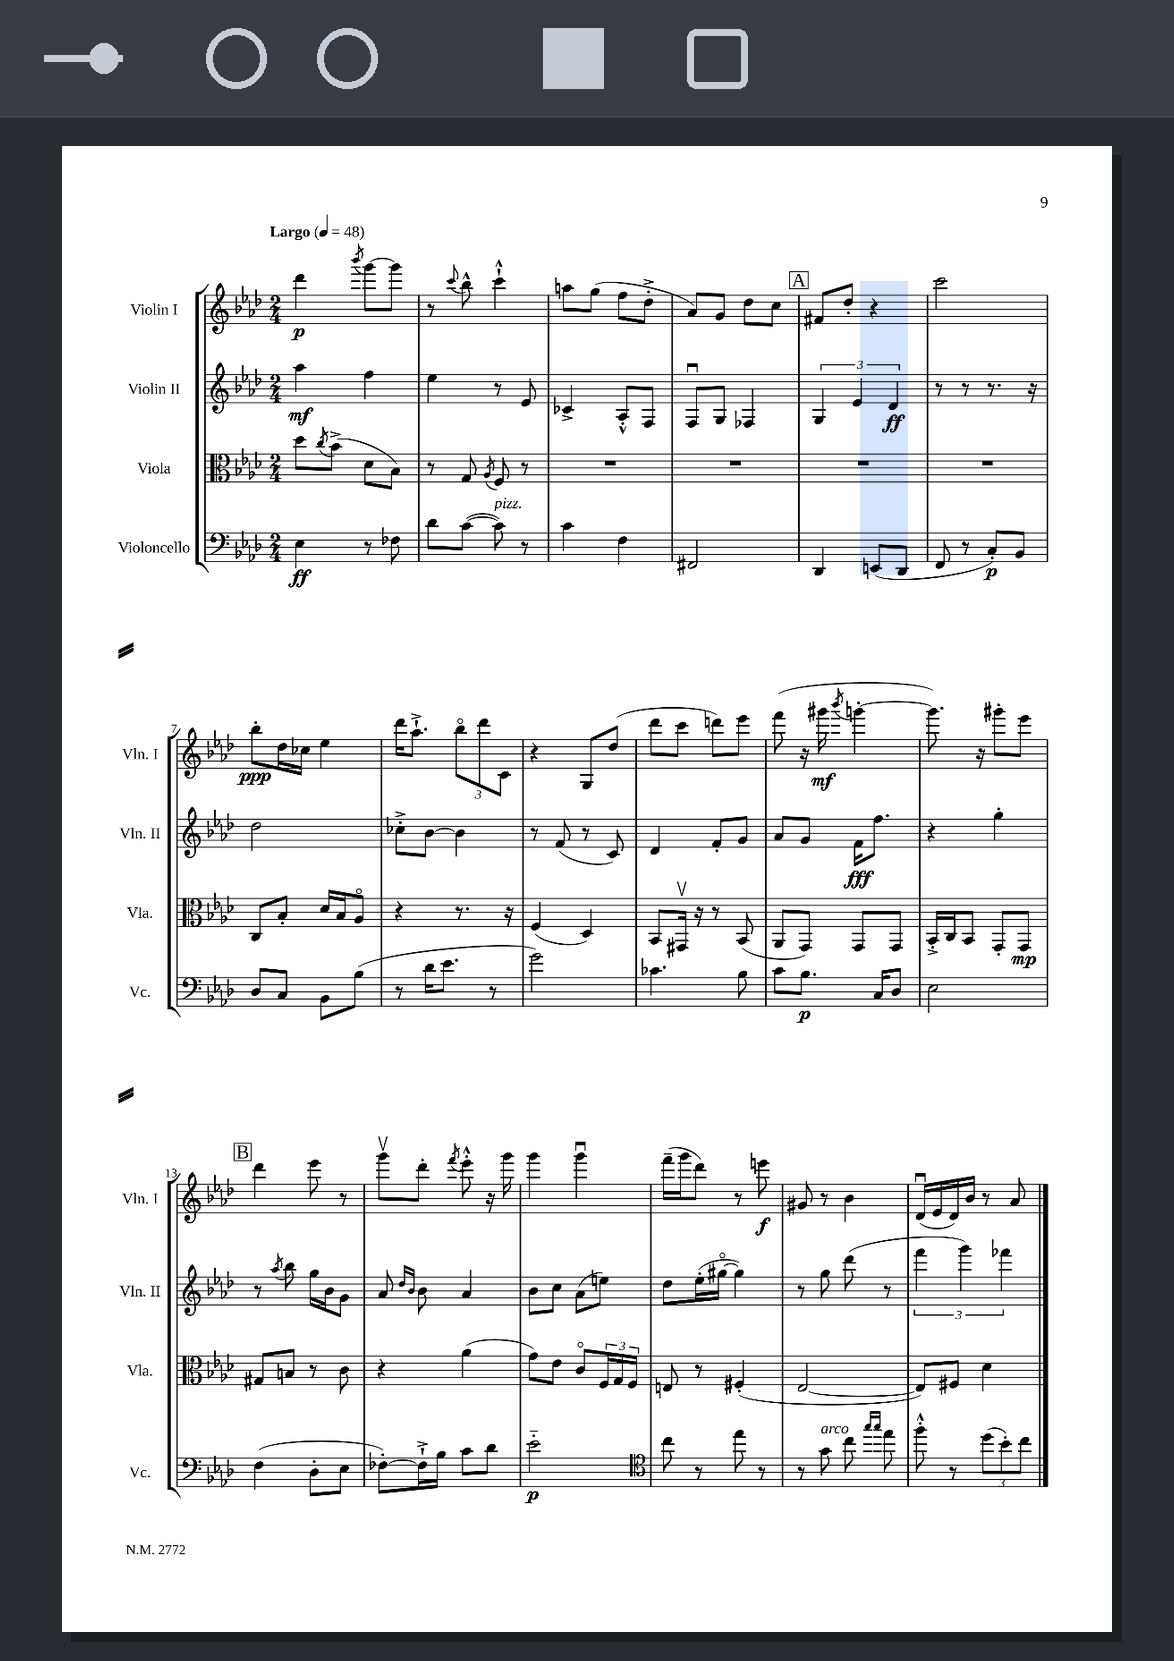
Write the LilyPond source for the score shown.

<<
\new StaffGroup <<
\new Staff = "s0" \with { instrumentName = "Violin I" shortInstrumentName = "Vln. I" } {
    \clef treble \key aes \major \numericTimeSignature \time 2/4 \tempo "Largo" 4 = 48
    des'''4\p \acciaccatura { bes'''8 } g'''8~ g'''8 |
    r8 \appoggiatura { c'''8 } bes''8-^ c'''4-!-^ |
    a''8 g''8( f''8 des''8-.-> |
    aes'8) g'8 des''8 c''8 |
    \mark \markup { \box "A" } fis'8 des''8-. r4 |
    c'''2 |
    bes''8-.\ppp des''16 ces''16 ees''4 |
    des'''16 aes''8.-!-> \tuplet 3/2 { bes''8\flageolet des'''8 c'8 } |
    r4 g8 des''8( |
    des'''8 c'''8 d'''8) ees'''8 |
    f'''8( r16 gis'''16\mf \acciaccatura { bes'''8 } g'''4~-. |
    g'''8.) r16 gis'''8-. ees'''8 |
    \mark \markup { \box "B" } des'''4 ees'''8 r8 |
    g'''8\upbow des'''8-. \acciaccatura { f'''8 } ees'''8-.-^ r16 g'''16 |
    g'''4 g'''4\downbow |
    f'''16--( g'''16 des'''8) r8 e'''8\f |
    gis'8 r8 bes'4 |
    des'16\downbow( ees'16 des'16) bes'16 r8 aes'8 \bar "|." |
}
\new Staff = "s1" \with { instrumentName = "Violin II" shortInstrumentName = "Vln. II" } {
    \clef treble \key aes \major \numericTimeSignature \time 2/4
    aes''4\mf f''4 |
    ees''4 r8 ees'8 |
    ces'4-> aes8-.-^ f8 |
    f8\downbow g8 fes4 |
    \mark \markup { \box "A" } \tuplet 3/2 { g4 ees'4 des'4\ff } |
    r8 r8 r8. r16 |
    des''2 |
    ces''8-.-> bes'8~ bes'4 |
    r8 f'8( r8 c'8) |
    des'4 f'8-. g'8 |
    aes'8 g'8 f'16\fff f''8. |
    r4 g''4-. |
    \mark \markup { \box "B" } r8 \acciaccatura { aes''8 } bes''8 g''16 bes'16 g'8 |
    aes'8 \grace { des''16 bes'16 } bes'8 aes'4 |
    bes'8 c''8 aes'8( e''8) |
    des''8 ees''16-.( gis''16~\flageolet gis''4) |
    r8 g''8 des'''8( r8 |
    \tuplet 3/2 { f'''4 g'''4) fes'''4 } \bar "|." |
}
\new Staff = "s2" \with { instrumentName = "Viola" shortInstrumentName = "Vla." } {
    \clef alto \key aes \major \numericTimeSignature \time 2/4
    des''8 \acciaccatura { c''8 } bes'8->( des'8 bes8) |
    r8 g8 \acciaccatura { aes8 } f8 r8 |
    R2 |
    R2 |
    \mark \markup { \box "A" } R2 |
    R2 |
    c8 bes8-. des'16 bes16 aes8\flageolet |
    r4 r8. r16 |
    f4( des4) |
    bes,8 gis,16\upbow r16 r8 bes,8( |
    aes,8 g,8) g,8 g,8 |
    bes,16-.-> c16 bes,8 g,8-. g,8\mp |
    \mark \markup { \box "B" } gis8 b8 r8 c'8 |
    r4 aes'4( |
    g'8) ees'8 c'8\flageolet \tuplet 3/2 { f16 g16 f16 } |
    e8 r8 fis4-.( |
    ees2~ |
    ees8) fis8 des'4 \bar "|." |
}
\new Staff = "s3" \with { instrumentName = "Violoncello" shortInstrumentName = "Vc." } {
    \clef bass \key aes \major \numericTimeSignature \time 2/4
    ees4\ff r8 fes8 |
    des'8 c'8~( c'8^\markup { \italic "pizz." }) r8 |
    c'4 f4 |
    fis,2 |
    \mark \markup { \box "A" } des,4 e,8( des,8 |
    f,8 r8 c8-.\p) bes,8 |
    des8 c8 bes,8 bes8( |
    r8 des'16 ees'8. r8 |
    g'2) |
    ces'4. bes8 |
    c'8 bes8.\p c16 des8 |
    ees2 |
    \mark \markup { \box "B" } f4( des8-. ees8 |
    fes8~-.) fes16-!-> bes16 c'8 des'8 |
    ees'2-_\p |
    \clef tenor c''8 r8 ees''8 r8 |
    r8 g'8^\markup { \italic "arco" } c''8 \grace { g''16 g''16 } ees''8 |
    f''8-.-^ r8 \tuplet 3/2 { des''8( bes'8-.) c''8 } \bar "|." |
}
>>
>>
